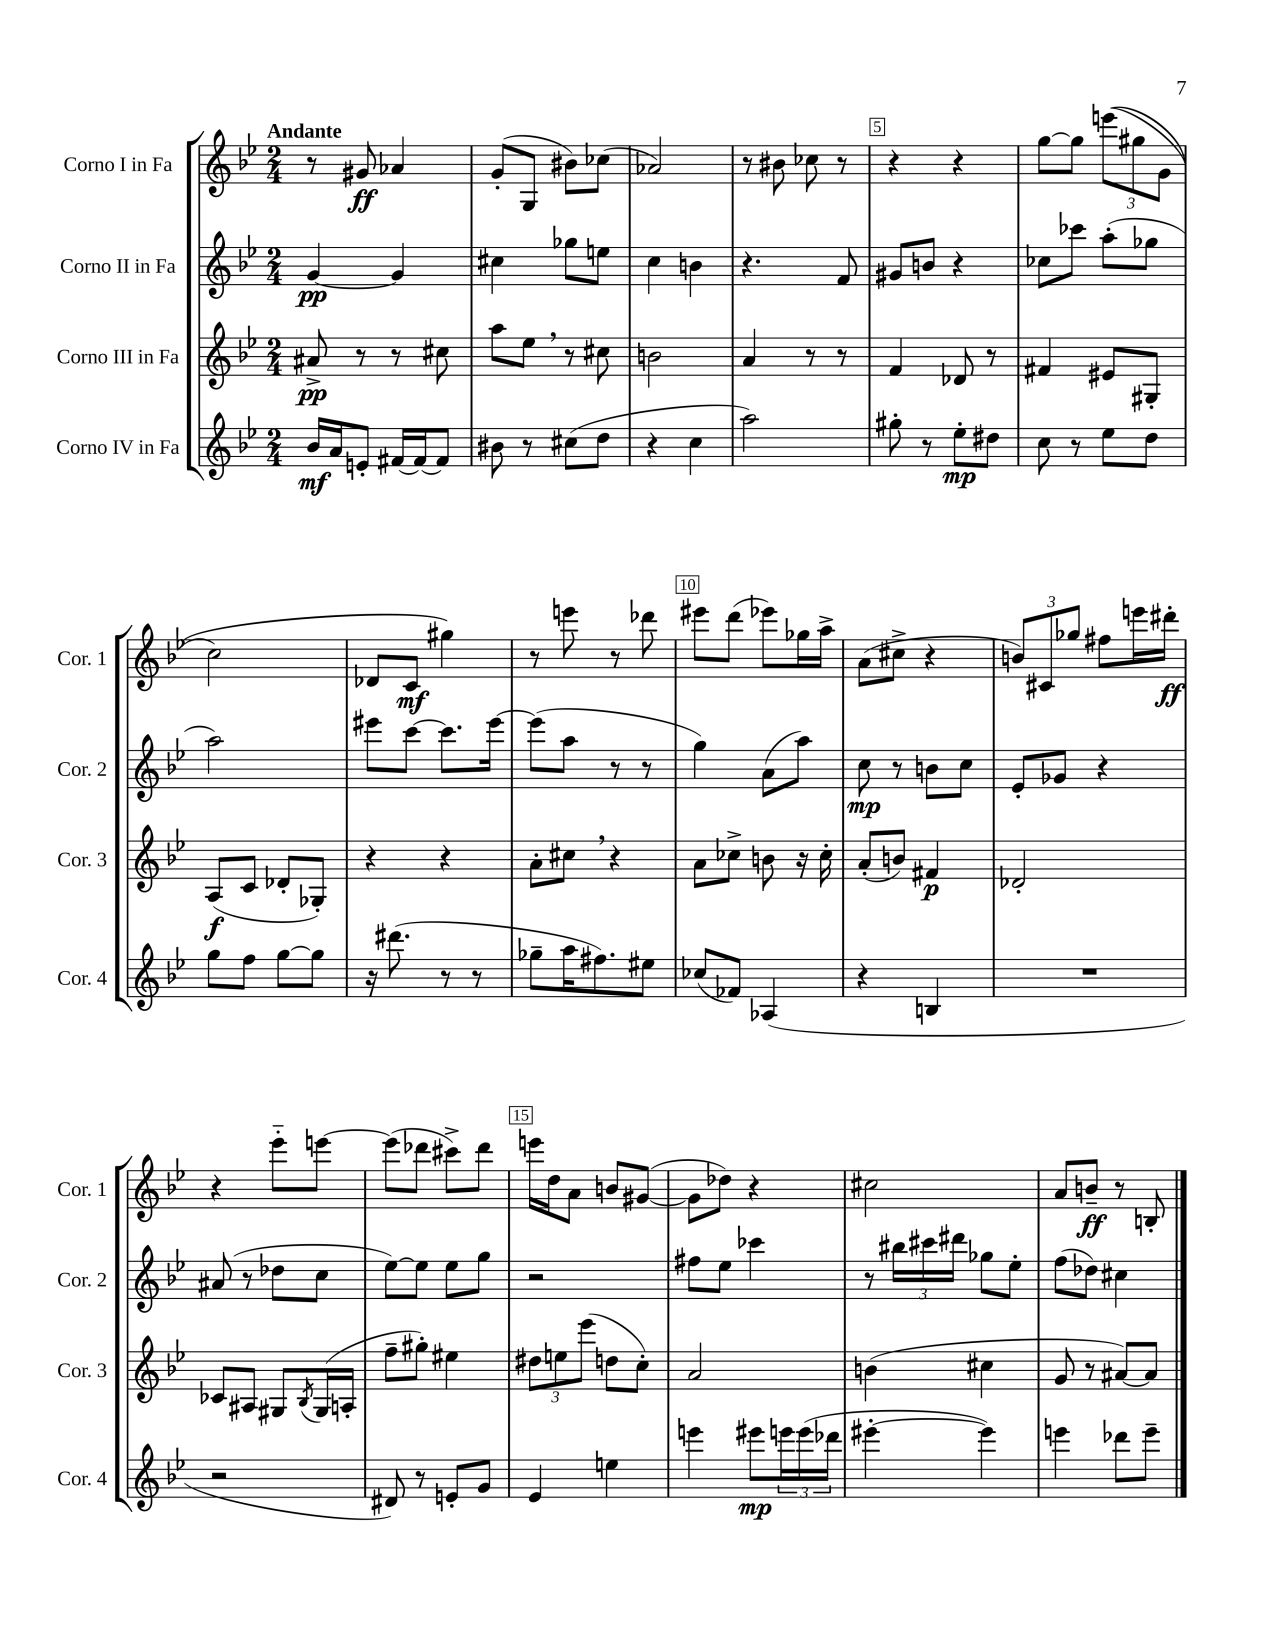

**kern	**kern	**kern	**kern
*staff4	*staff3	*staff2	*staff1
*clefG2	*clefG2	*clefG2	*clefG2
*k[b-e-]	*k[b-e-]	*k[b-e-]	*k[b-e-]
*M2/4	*M2/4	*M2/4	*M2/4
16b-/LL	8a#^/	[4g/	8r
16a/J	.	.	.
8e'/J	8r	.	8g#/
[16f#/LL	8r	4g/]	4a-/
16f#/_J	.	.	.
8f#/]J	8cc#\	.	.
=	=	=	=
8b#\	8aa\L	4cc#\	(8g'/L
8r	8ee-\J	.	8G/J
(8cc#\L	8r	8gg-\L	8b#\L)
8dd\J	8cc#\	8ee\J	(8cc-\J
=	=	=	=
4r	2b\	4cc\	2a-/)
4cc\	.	4b\	.
=	=	=	=
2aa\)	4a/	4.r	8r
.	.	.	8b#\
.	8r	.	8cc-\
.	8r	8f/	8r
=	=	=	=
8gg#'\	4f/	8g#/L	4r
8r	.	8b/J	.
8ee-'\L	8d-/	4r	4r
8dd#\J	8r	.	.
=	=	=	=
8cc\	4f#/	8cc-\L	[8gg\L
8r	.	8ccc-\J	8gg\]J
8ee-\L	8e#/L	(8aa'\L	&((12eee\L
.	.	.	12gg#\
8dd\J	8G#'/J	8gg-\J	.
.	.	.	12g\J
=	=	=	=
8gg\L	(8A/L	2aa\)	2cc\)
8ff\J	8c/J	.	.
[8gg\L	8d-'/L	.	.
8gg\]J	8G-'/J)	.	.
=	=	=	=
16r	4r	8eee#\L	8d-/L
(8.ddd#\	.	.	.
.	.	[8ccc\J	8c/J
8r	4r	8.ccc\]L	4gg#\&)
8r	.	.	.
.	.	[16eee#\Jk	.
=	=	=	=
8gg-~\L	8a'\L	(8eee#\]L	8r
16aa\K	8cc#\J	8aa\J	8eee\
8.ff#\)	.	.	.
.	4r	8r	8r
8ee#\J	.	8r	8ddd-\
=	=	=	=
(8cc-/L	8a\L	4gg\)	8eee#\L
8f-/J)	8cc-^\J	.	(8ddd\J
(4A-/	8b\	(8a\L	8eee-\L)
.	16r	8aa\J)	16gg-\L
.	16cc-'\	.	16aa^\JJ
=	=	=	=
4r	(8a'/L	8cc\	(8a\L
.	8b/J)	8r	8cc#^\J
4B/	4f#/	8b\L	4r
.	.	8cc\J	.
=	=	=	=
2r	2d-'/	8e-'/L	12b/L)
.	.	.	12c#/
.	.	8g-/J	.
.	.	.	12gg-/J
.	.	4r	8ff#\L
.	.	.	16eee\L
.	.	.	16ddd#'\JJ
=	=	=	=
2r	8c-/L	(8a#/	4r
.	8A#/J	8r	.
.	8G#/L	8dd-\L	8eee-'~\L
.	8qB-/	.	.
.	(16G#/L	8cc\J	[8eee\J
.	16A'/JJ	.	.
=	=	=	=
8d#/)	8ff~\L	[8ee-\L)	(8eee\]L
8r	8gg#'\J)	8ee-\]J	8ddd-\J
8e'/L	4ee#\	8ee-\L	8ccc#^\L)
8g/J	.	8gg\J	8ddd-\J
=	=	=	=
4e-/	12dd#\L	2r	16eee\LL
.	.	.	16dd\J
.	12ee\	.	.
.	.	.	8a\J
.	(12eee-\J	.	.
4ee\	8dd\L	.	8b/L
.	8cc'\J)	.	([8g#/J
=	=	=	=
4eee\	2a/	8ff#\L	8g#\]L
.	.	8ee-\J	8dd-\J)
8eee#\L	.	4ccc-\	4r
24eee\L	.	.	.
(24eee\	.	.	.
24ddd-\JJ	.	.	.
=	=	=	=
[4eee#'\	(4b\	8r	2cc#\
.	.	24bb#\LL	.
.	.	24ccc#\	.
.	.	24ddd#\JJ	.
4eee#\])	4cc#\	8gg-\L	.
.	.	8ee-'\J	.
=	=	=	=
4eee\	8g/	(8ff\L	8a/L
.	8r	8dd-\J)	8b~/J
8ddd-\L	[8a#/L)	4cc#\	8r
8eee~\J	8a#/]J	.	8B'/
==	==	==	==
*-	*-	*-	*-
